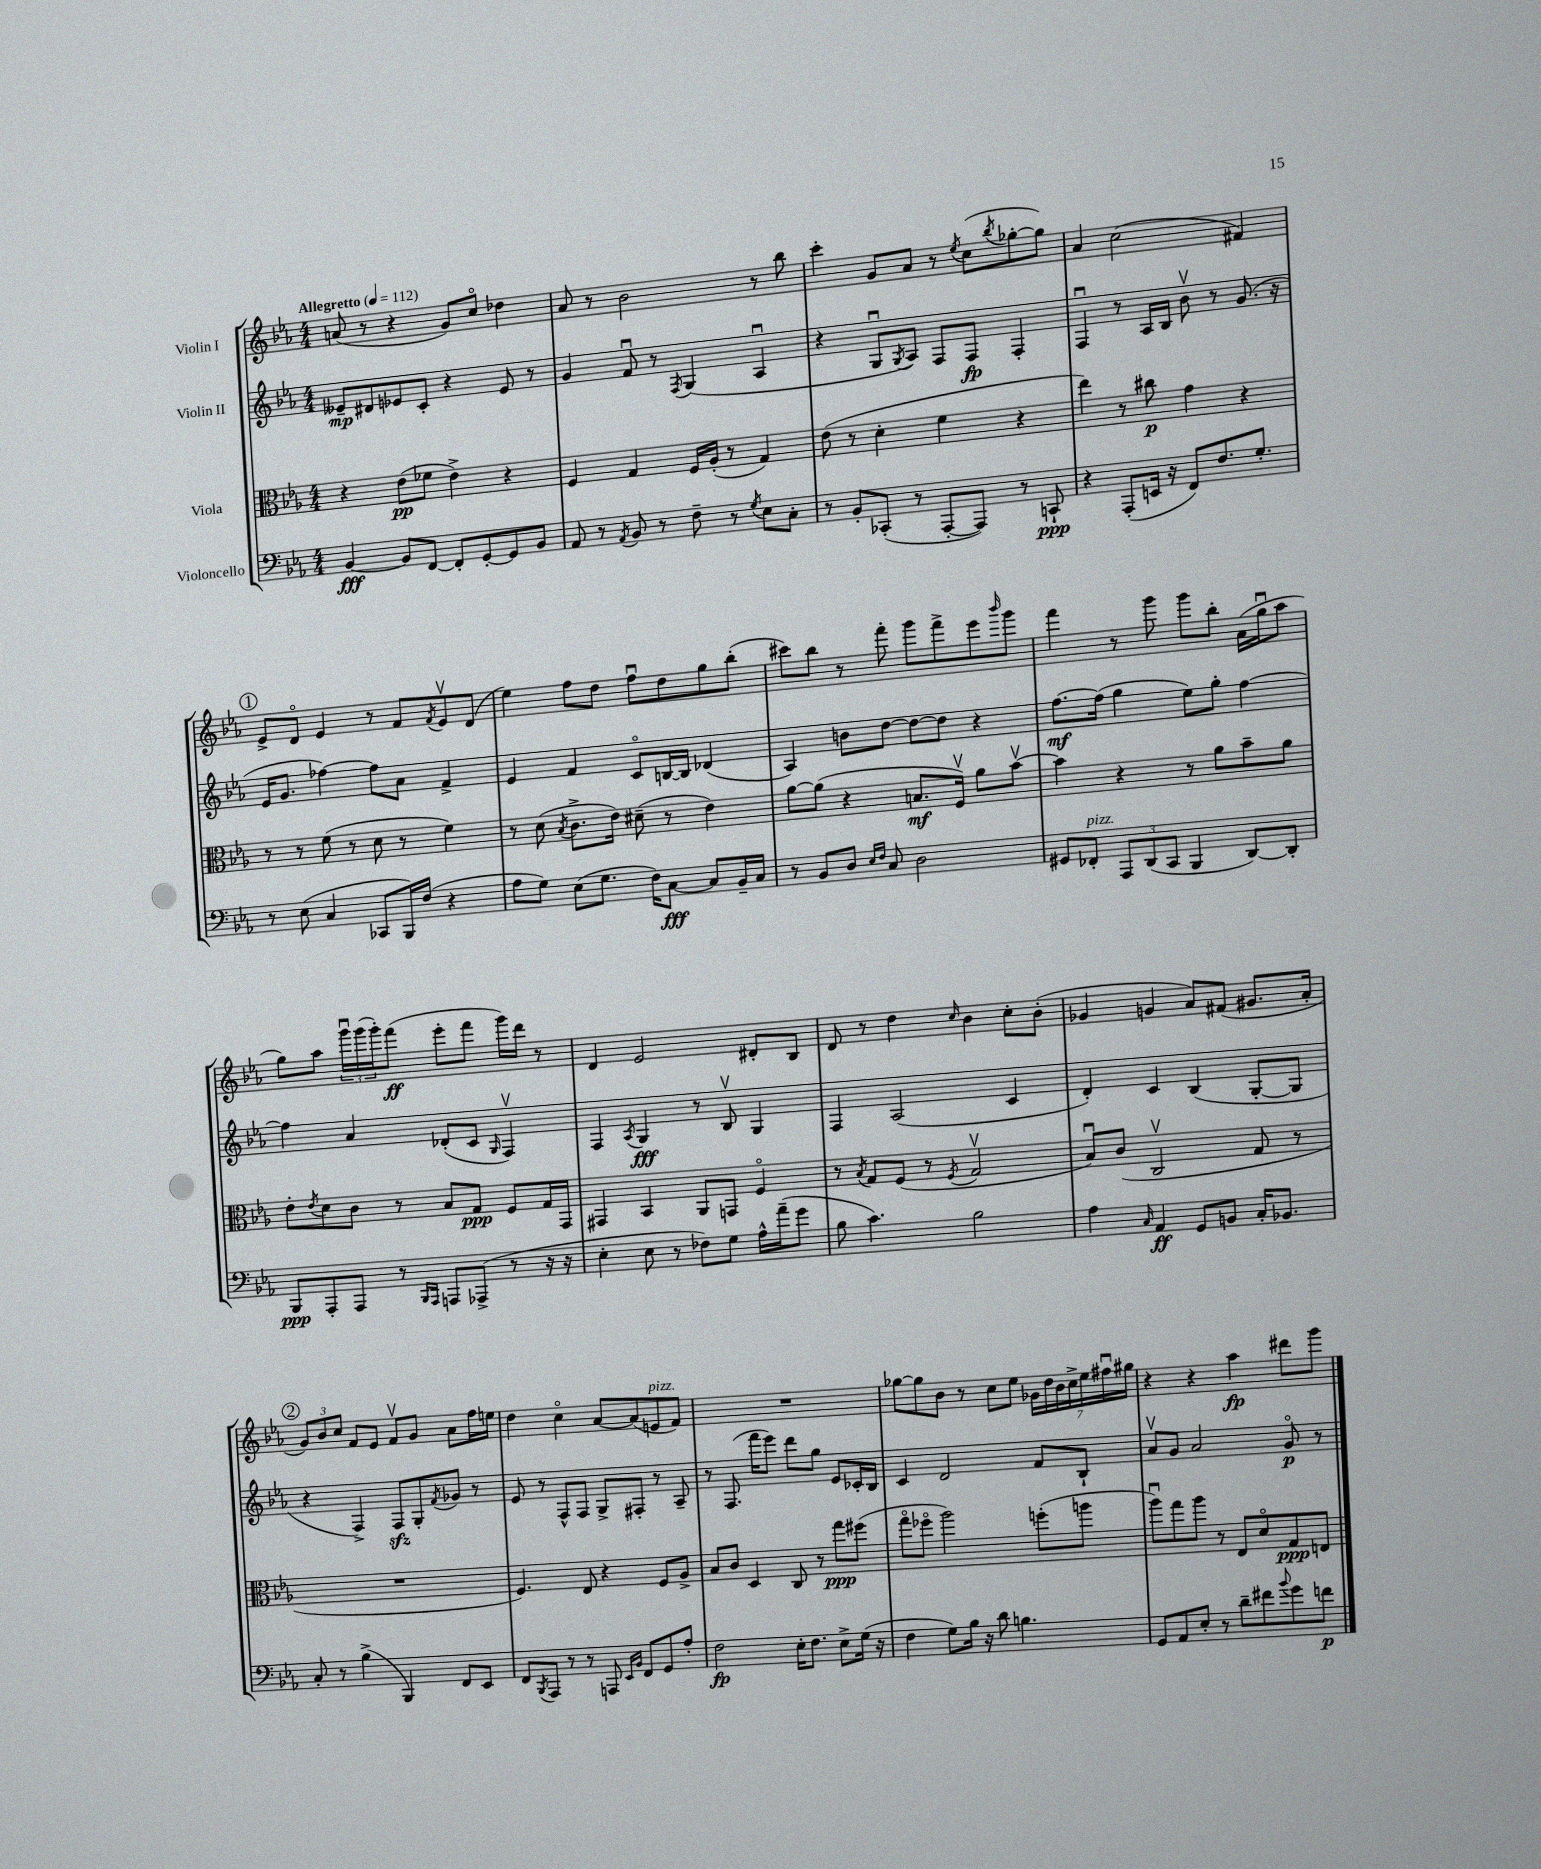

**kern	**dynam	**kern	**dynam	**kern	**dynam	**kern	**dynam
*part4	*part4	*part3	*part3	*part2	*part2	*part1	*part1
*staff4	*staff4	*staff3	*staff3	*staff2	*staff2	*staff1	*staff1
*I"Violoncello	*	*I"Viola	*	*I"Violin II	*	*I"Violin I	*
*clefF4	*	*clefC3	*	*clefG2	*	*clefG2	*
*k[b-e-a-]	*	*k[b-e-a-]	*	*k[b-e-a-]	*	*k[b-e-a-]	*
*M4/4	*	*M4/4	*	*M4/4	*	*M4/4	*
*MM112	*	*MM112	*	*MM112	*	*MM112	*
=1	=1	=1	=1	=1	=1	=1	=1
!	!	!	!	!	!	!LO:TX:a:B:t=Allegretto	!
[4BB-/	fff	4r	.	8e--X~/L	mp	(8an/	.
.	.	.	.	8d#X/	.	8r	.
8BB-/L]	.	(8e-\L	pp	8e-X/	.	4r	.
[8FF/J	.	8f-X\J	.	8c'/J	.	.	.
8FF'/L]	.	4e-^\)	.	4r	.	8g/L)	.
[8GG'/	.	.	.	.	.	8cc/J	.
8GG/]	.	4r	.	8e-/	.	4dd-X\	.
8BB-/J	.	.	.	8r	.	.	.
=2	=2	=2	=2	=2	=2	=2	=2
8AA-/	.	4F/	.	4g/	.	8a-/	.
8r	.	.	.	.	.	8r	.
8qAA-/	.	.	.	.	.	.	.
8BB-/	.	4G/	.	8fu/	.	2b-\	.
8r	.	.	.	8r	.	.	.
.	.	.	.	8qF/	.	.	.
8F~\	.	16F/LL	.	(4G/	.	.	.
.	.	(16A-'/JJ	.	.	.	.	.
8r	.	8r	.	.	.	.	.
8qG/	.	.	.	.	.	.	.
8E-\L	.	4G/)	.	4A-u/	.	8r	.
8C'\J	.	.	.	.	.	8bb-\	.
=3	=3	=3	=3	=3	=3	=3	=3
8r	.	(8e-\	.	4r	.	4ccc'\	.
8BB-'/L	.	8r	.	.	.	.	.
(8CC-X'/J	.	4d'\	.	8Gu/L	.	8g/L	.
.	.	.	.	8qG/	.	.	.
8r	.	.	.	8A-/J)	.	8a-/J	.
[8AAA-'/L	.	4f\	.	8F/L	.	8r	.
.	.	.	.	.	.	8qee-/	.
8AAA-/J])	.	.	.	8F/J	fp	(8cc\L	.
.	.	.	.	.	.	8qbb-/	.
8r	.	4r	.	4F'/	.	[8gg-X'\	.
8CCn`/	ppp	.	.	.	.	8gg-\J])	.
=4	=4	=4	=4	=4	=4	=4	=4
4r	.	4ee-\)	.	4Fu/	.	4a-/	.
(8AAA-'/L	.	8r	.	8r	.	(2cc\	.
16EEn/Jk	.	8cc#X\	p	16A-/LL	.	.	.
16r	.	.	.	16B-/JJ	.	.	.
8FF/L)	.	4g\	.	8b-v\	.	.	.
8.F/	.	.	.	8r	.	.	.
.	.	4r	.	(8.g/	.	4f#X/)	.
8.G'/J	.	.	.	.	.	.	.
.	.	.	.	16r	.	.	.
!!LO:LB:g=z
!!LO:REH:place=s1:t=1
=5	=5	=5	=5	=5	=5	=5	=5
8r	.	8r	.	16e-/KL	.	8e-^/L	.
.	.	.	.	8.g/J	.	.	.
(8E-\	.	8r	.	.	.	8d/J	.
4C/	.	(8f\	.	[4ff-X\)	.	4e-/	.
.	.	8r	.	.	.	.	.
8CC-X/L	.	8d\	.	8ff-\L]	.	8r	.
16BBB-/L)	.	8r	.	8a-\J	.	8f/L	.
(16F/JJ	.	.	.	.	.	.	.
.	.	.	.	.	.	8qf/	.
4r	.	4f\)	.	4f^/	.	8e-v/	.
.	.	.	.	.	.	(8d/J	.
=6	=6	=6	=6	=6	=6	=6	=6
8A-\L	.	8r	.	4e-/	.	4ee-\)	.
8G\J)	.	(8d\	.	.	.	.	.
.	.	8qB-/	.	.	.	.	.
(8E-\L	.	8.c^\L	.	4f/	.	8ff\L	.
8.G\J	.	.	.	.	.	8dd\J	.
.	.	16e-\Jk)	.	.	.	.	.
.	.	(8d#X~\	.	8c/L	.	8ffu\L	.
16F\KL)	.	.	.	.	.	.	.
[8C\J	fff	8r	.	[16Bn/L	.	8dd\	.
.	.	.	.	16B/JJ]	.	.	.
8C/L]	.	4e-\)	.	(4d-X/	.	8gg\	.
16BB-~/L	.	.	.	.	.	(8bb-'\J	.
16C/JJ	.	.	.	.	.	.	.
=7	=7	=7	=7	=7	=7	=7	=7
8r	.	[8a-\L	.	4A-/)	.	8ccc#X\L)	.
8BB-/L	.	(8a-\J]	.	.	.	8bb-\J	.
8D/J	.	4r	.	8bn\L	.	8r	.
16qqE-/LL	.	.	.	.	.	.	.
16qqF/JJ	.	.	.	.	.	.	.
8C/	.	.	.	[8dd\J	.	8fff'\	.
2D\	.	8.Bn/L	mf	8dd\L_	.	8ggg\L	.
.	.	.	.	8dd\J]	.	8fff^\	.
.	.	16Fv/Jk)	.	.	.	.	.
.	.	8a-\L	.	4r	.	8eee-\	.
.	.	.	.	.	.	16qqbbb-/	.
.	.	[8b-v\J	.	.	.	8ggg\J	.
=8	=8	=8	=8	=8	=8	=8	=8
8GG#X/L	.	4b-\]	.	[8.ff\L	mf	4fff\	.
!LO:TX:a:i:t=pizz.	!	!	!	!	!	!	!
8FF-X'/J	.	.	.	.	.	.	.
.	.	.	.	(16ff\Jk]	.	.	.
12AAA-/L	.	4r	.	4gg\	.	8r	.
(12DD/	.	.	.	.	.	.	.
.	.	.	.	.	.	8ggg\	.
12CC/J	.	.	.	.	.	.	.
4BBB-/	.	8r	.	8ee-\L)	.	8ggg\L	.
.	.	8a-\L	.	8gg'\J	.	8bb-'\J	.
[8DD/L)	.	8b-~\	.	[4ff\	.	(16a-\LL	.
.	.	.	.	.	.	16ggu\J	.
8DD'/J]	.	8a-\J	.	.	.	8aa-\J	.
!!LO:LB:g=z
=9	=9	=9	=9	=9	=9	=9	=9
8BBB-/L	ppp	8e-'\L	.	4ff\]	.	8gg\L)	.
.	.	8qe-/	.	.	.	.	.
8AAA-'/	.	8d\	.	.	.	8aa-\J	.
8AAA-/J	.	8c\J	.	4a-/	.	24gggu\LL	.
.	.	.	.	.	.	(24ggg\	.
.	.	.	.	.	.	24ggg'\J)	.
8r	.	8r	.	.	.	(8fff\J	ff
16qqBBB-/LL	.	.	.	.	.	.	.
16qqAAA-/JJ	.	.	.	.	.	.	.
8AAAn/L	.	8B-/L	.	(8d-X'/L	.	8eee-'\L	.
(8AAA-X^/J	.	8G/J	ppp	8c/J	.	8fff\J	.
.	.	.	.	16qqG/	.	.	.
8r	.	8F/L	.	4Fv/)	.	16ggg\LL)	.
.	.	.	.	.	.	16ddd\JJ	.
16r	.	16G/L	.	.	.	8r	.
16r	.	16GG/JJ	.	.	.	.	.
=10	=10	=10	=10	=10	=10	=10	=10
4E-'\	.	4GG#X/	.	4F/	.	4d/	.
.	.	.	.	8qA-/	.	.	.
8E-\	.	4BB-/	.	4G/	fff	2e-/	.
8r	.	.	.	.	.	.	.
8F-X\L)	.	8AA-/L	.	8r	.	.	.
8G\J	.	8GGn/J	.	8B-v/	.	.	.
16A-^^\LL	.	4F/	.	4G/	.	8d#X'/L	.
(16a-~\J	.	.	.	.	.	.	.
8g\J	.	.	.	.	.	8B-/J	.
=11	=11	=11	=11	=11	=11	=11	=11
8B-\	.	8r	.	4F/	.	8d/	.
.	.	8qB-/	.	.	.	.	.
4.c\)	.	8G/L	.	.	.	8r	.
.	.	(8F/J	.	(2A-/	.	4dd\	.
.	.	8r	.	.	.	.	.
.	.	8qF/	.	.	.	16qqcc/	.
2B-\	.	2Gv/	.	.	.	4b-\	.
.	.	.	.	4c/	.	8cc'\L	.
.	.	.	.	.	.	(8b-'\J	.
=12	=12	=12	=12	=12	=12	=12	=12
4A-\	.	8B-u/L)	.	4d'/)	.	4g-X/	.
.	.	(8c/J	.	.	.	.	.
16qqC/	.	.	.	.	.	.	.
4AA-/	ff	2Cv/	.	4c/	.	4gn/	.
8GG/L	.	.	.	(4B-/	.	8a-/L)	.
8BBn/J	.	.	.	.	.	(8f#X/J	.
16C'/KL	.	8G/	.	[8G'/L	.	8.g#X/L	.
8.BB-X/J	.	.	.	.	.	.	.
.	.	8r	.	8G/J]	.	.	.
.	.	.	.	.	.	16a-'/Jk	.
!!LO:LB:g=z
!!LO:REH:place=s1:t=2
=13	=13	=13	=13	=13	=13	=13	=13
8C'/	.	1r	.	4r	.	12g/L)	.
.	.	.	.	.	.	12b-/	.
8r	.	.	.	.	.	.	.
.	.	.	.	.	.	12cc/J	.
(4B-^\	.	.	.	4F^/)	.	8f/L	.
.	.	.	.	.	.	8e-/J	.
4BBB-/)	.	.	.	8Fzz/L	.	8fv/L	.
.	.	.	.	8G'/	.	8g/J	.
.	.	.	.	8qf/	.	.	.
8FF/L	.	.	.	8g-X/J	.	8a-\L	.
8EE-/J	.	.	.	8r	.	16ff\L	.
.	.	.	.	.	.	16een\JJ	.
=14	=14	=14	=14	=14	=14	=14	=14
8FF/L	.	4.F/)	.	8e-/	.	4dd\	.
8qBBB-/	.	.	.	.	.	.	.
8AAA-/J	.	.	.	8r	.	.	.
8r	.	.	.	8F^^/L	.	4cc\	.
8r	.	8E-/	.	8F/J	.	.	.
8AAAn/	.	4r	.	8G^/L	.	[8a-/L	.
16qqEE-/LL	.	.	.	.	.	.	.
16qqBB-/JJ	.	.	.	.	.	.	.
8FF/L	.	.	.	8F#X'/J	.	(8a-/]	.
!	!	!	!	!	!	!LO:TX:a:i:t=pizz.	!
8GG/	.	8F/L	.	8r	.	8en/	.
8A-'/J	.	8A-^/J	.	8A-~/	.	8f/J)	.
=15	=15	=15	=15	=15	=15	=15	=15
2F\	fp	8B-/L	.	8r	.	1r	.
.	.	8c/J	.	(8.F/	.	.	.
.	.	4D/	.	.	.	.	.
.	.	.	.	16fff\KL	.	.	.
.	.	.	.	8eee-\J)	.	.	.
16E-'\KL	.	8C/	.	8ddd\L	.	.	.
8.F\J	.	.	.	.	.	.	.
.	.	8r	.	8gg\J	.	.	.
8E-^\L	.	8gg\L	ppp	8e-/L	.	.	.
(16G\Jk	.	(8ff#X\J	.	16c-X'/L	.	.	.
16r	.	.	.	16B-/JJ	.	.	.
=16	=16	=16	=16	=16	=16	=16	=16
4F\	.	8gg\L	.	4c/	.	[8gg-X\L	.
.	.	8ff-X\J	.	.	.	8gg-\]	.
8G\L)	.	2aa-\)	.	2d/	.	8b-\J	.
16B-\Jk	.	.	.	.	.	8r	.
16r	.	.	.	.	.	.	.
8d\	.	.	.	.	.	8cc\L	.
4.Bn\	.	.	.	.	.	8ee-\J	.
.	.	(8ffn'\L	.	8f/L	.	28g-X\LL	.
.	.	.	.	.	.	28dd\	.
.	.	.	.	.	.	28b-\	.
.	.	.	.	.	.	28cc^\	.
.	.	8aan\J	.	8B-`/J	.	.	.
.	.	.	.	.	.	28ee-\	.
.	.	.	.	.	.	28ff#Xu\	.
.	.	.	.	.	.	28gg#X\JJ	.
=17	=17	=17	=17	=17	=17	=17	=17
8GG/L	.	8aa-u\L)	.	8a-v/L	.	4r	.
8AA-/	.	8gg\	.	8g/J	.	.	.
8E-'/J	.	8aa-\J	.	2a-/	.	4r	.
8r	.	8r	.	.	.	.	.
8d~\L	.	8E-/L	.	.	.	4aa-\	fp
8f#X\	.	8d/	.	.	.	.	.
8qqb-/	.	.	.	.	.	.	.
8g\	.	8G/	ppp	8g/	p	8ddd#X\L	.
8fn\J	p	8En/J	.	8r	.	8ggg\J	.
==	==	==	==	==	==	==	==
*-	*-	*-	*-	*-	*-	*-	*-
